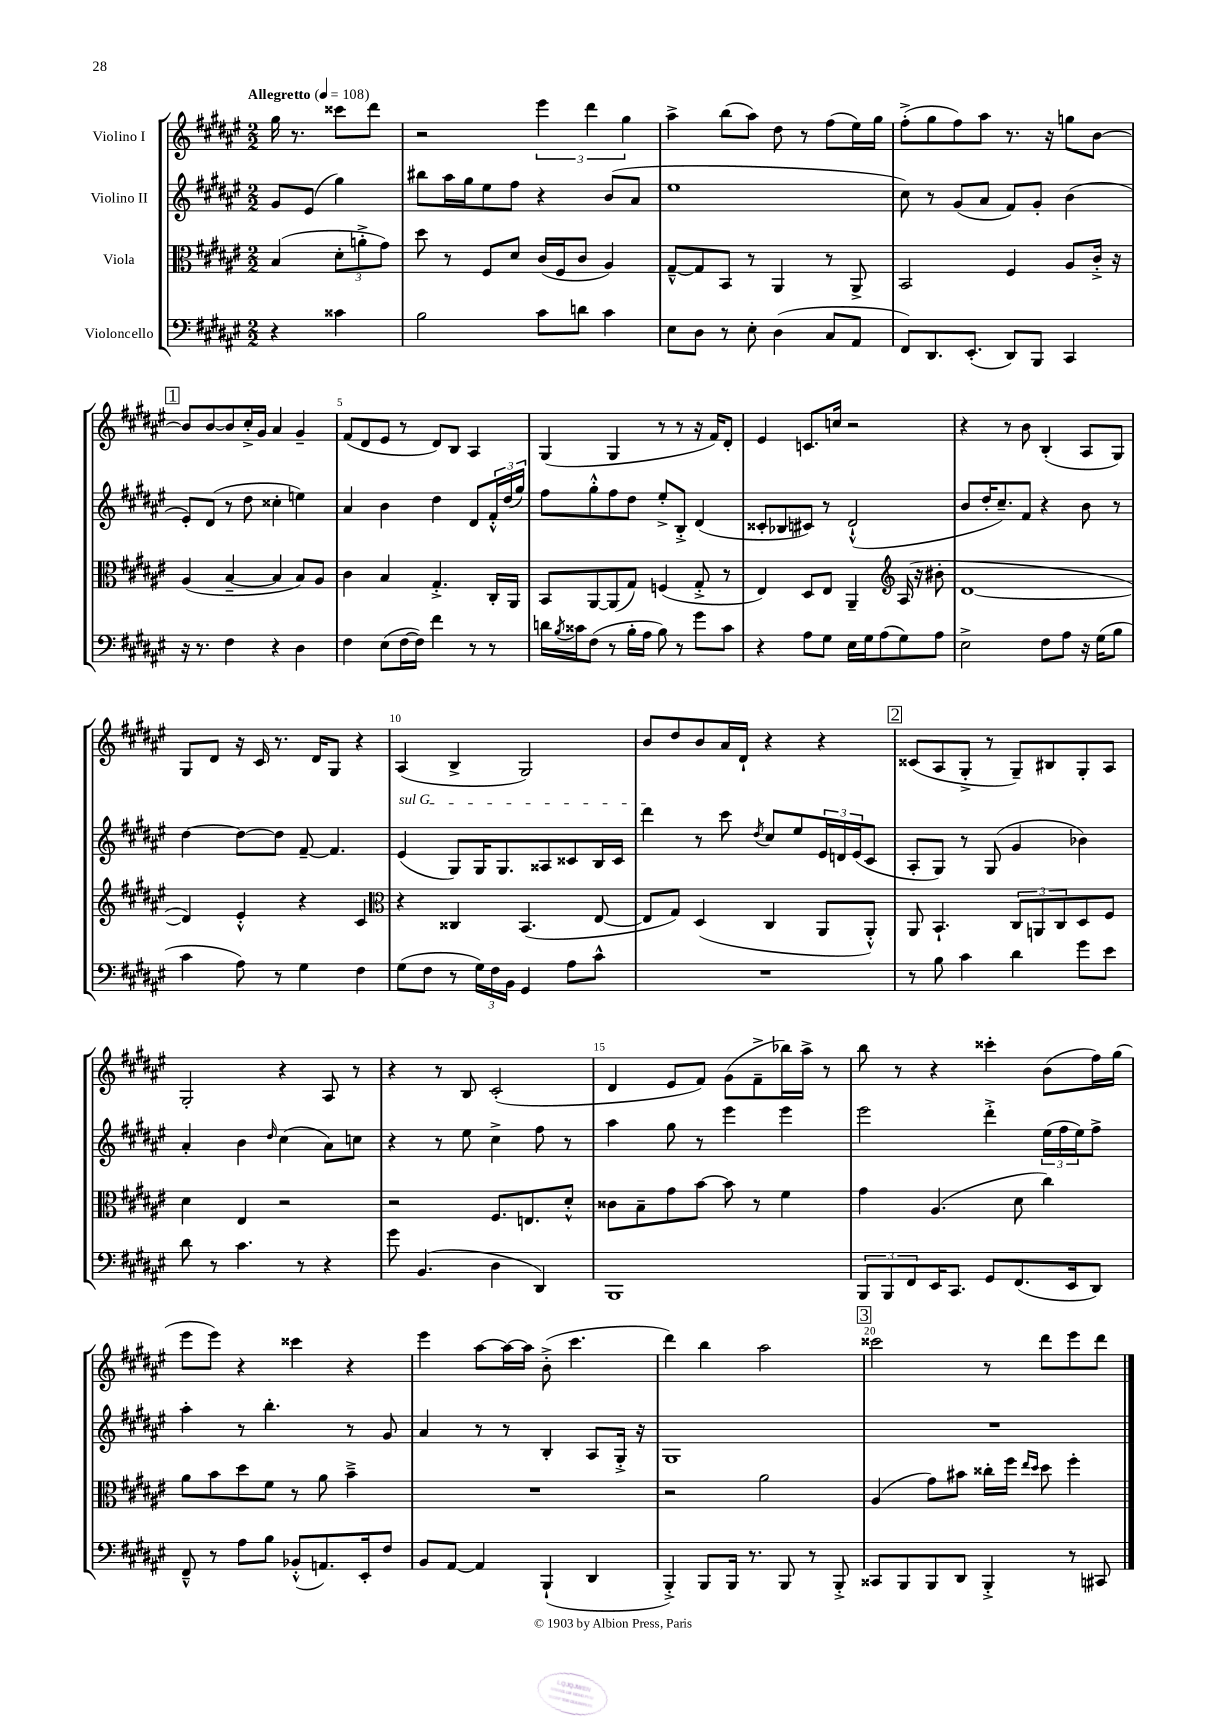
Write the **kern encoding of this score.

**kern	**kern	**kern	**kern
*staff4	*staff3	*staff2	*staff1
*clefF4	*clefC3	*clefG2	*clefG2
*k[f#c#g#d#a#e#]	*k[f#c#g#d#a#e#]	*k[f#c#g#d#a#e#]	*k[f#c#g#d#a#e#]
*M2/2	*M2/2	*M2/2	*M2/2
*MM108	*MM108	*MM108	*MM108
4r	(4B/	8g#/L	16gg#\
.	.	.	8.r
.	.	(8e#/J	.
4c##\	12d#'\L	4gg#\)	8ccc##\L
.	12a'^\	.	.
.	.	.	8ddd#\J
.	12g#\J)	.	.
=	=	=	=
2B\	8dd#\	8bb#\L	2r
.	8r	16aa#\L	.
.	.	16gg#\J	.
.	8F#/L	8ee#\	.
.	8d#/J	8ff#\J	.
8c#\L	(16c#/LL	4r	6eee#\
.	16F#/J	.	.
8d\J	8c#/J	.	.
.	.	.	6ddd#\
4c#\	4A#/)	(8b/L	.
.	.	.	6gg#\
.	.	8a#/J	.
=	=	=	=
8E#\L	[8G#~^^/L	1ee#	4aa#^\
8D#\J	8G#/]	.	.
8r	8BB/J	.	(8bb\L
8E#'\	8r	.	8aa#\J)
(4D#\	4AA#/	.	8dd#\
.	.	.	8r
8C#/L	8r	.	(8ff#\L
8AA#/J	8AA#^/	.	16ee#\L)
.	.	.	16gg#\JJ
=	=	=	=
8FF#/L)	2BB/	8cc#\)	(8ff#'^\L
8.DD#/	.	8r	8gg#\
.	.	(8g#/L	8ff#\)
(8.EE#'/J	.	.	.
.	.	8a#/J	8aa#\J
8DD#/L)	4F#/	8f#/L)	8.r
8BBB/J	.	8g#'/J	.
.	.	.	16r
4CC#/	8A#/L	(4b\	8gg\L
.	16c#'^/Jk	.	[8b\J
.	16r	.	.
=	=	=	=
16r	(4A#/	8e#'/L)	8b/]L
8.r	.	.	.
.	.	(8d#/J	[8b/
4F#\	[4B~/	8r	8b/]
.	.	8dd#\	16cc#'^/L
.	.	.	16g#/JJ
4r	4B/]	4cc##'\	4a#/
4D#\	8B/L)	4ee\)	4g#~/
.	8A#/J	.	.
=	=	=	=
4F#\	4c#\	4a#/	(8f#/L
.	.	.	8d#/
(8E#\L	4B/	4b\	8e#/J
[16F#\L	.	.	8r
16F#\]JJ)	.	.	.
4f#\	4.G#'^/	4dd#\	8d#/L)
.	.	.	8B/J
8r	.	8d#/L	4A#/
8r	16C#'/LL	24f#'^^/L	.
.	.	(24dd#/	.
.	16AA#/JJ	.	.
.	.	24gg#/JJ)	.
=	=	=	=
16d\LL	8BB/L	8ff#\L	(4G#/
8qB/	.	.	.
16c##\J	.	.	.
(8F#\J	[8AA#/	8gg#'^^\	.
8r	(8AA#/]	8ff#\	4G#/
16B'\LL	8G#/J)	8dd#\J	.
16A#\JJ	.	.	.
8B\)	(4F/	8ee#'^/L	8r
8r	.	8B'^/J	8r
8g#\L	8G#'^/	(4d#/	16r
.	.	.	16f#/LK)
8c##\J	8r	.	8d#'/J
=	=	=	=
4r	4E#/)	8c##'/L	4e#/
.	.	8B-/	.
8A#\L	8D#/L	8c#/J)	8.c/L
8G#\J	8E#/J	8r	.
.	.	.	16cc/Jk
16E#\LL	4AA#~/	(2d#`^^/	2r
16G#\J	.	.	.
(8A#\	.	.	.
*	*clefG2	*	*
8G#\)	(16A#/	.	.
.	16r	.	.
8A#\J	8b#'\	.	.
=	=	=	=
2E#^\	[1d#	8b/L	4r
.	.	16dd#'/K	.
.	.	8.cc#~/)	.
.	.	.	8r
.	.	8f#/J	8b\
8F#\L	.	4r	(4B'/
8A#\J	.	.	.
16r	.	8b\	8A#/L
(16G#\LK	.	.	.
8B\J	.	8r	8G#/J)
=	=	=	=
4c#\	4d#/])	[4dd#\	8G#/L
.	.	.	8d#/J
8A#\)	4e#'^^/	8dd#\_L	16r
.	.	.	16c#/
8r	.	8dd#\]J	8.r
4G#\	4r	[8f#~/	.
.	.	.	16d#/LK
.	.	4.f#/]	8G#/J
4F#\	4c#/	.	4r
=	=	=	=
*	*clefC3	*	*
(8G#\L	4r	(4e#/	(4A#/
8F#\J	.	.	.
8r	4C##/	8G#/L)	4B^/
24G#\LL)	.	16G#/K	.
24F#\	.	.	.
.	.	8.G#/	.
24BB\JJ	.	.	.
4GG#/	(4.BB/	.	2G#/)
.	.	8A##/	.
8A#\L	.	8c##/	.
8c#^^\J	[8E#/	16B/L	.
.	.	16c##/JJ	.
=	=	=	=
1r	8E#/]L	4ddd#\	8b/L
.	8G#/J)	.	8dd#/
.	(4D#/	8r	8b/
.	.	8ccc#\	16a#/L
.	.	.	16d#`/JJ
.	.	8qdd#/	.
.	4C#/	8cc#/L	4r
.	.	8ee#/	.
.	8AA#/L	24e#/L	4r
.	.	24d/	.
.	.	(24e#/J	.
.	8AA#'^^/J)	8c#/J	.
=	=	=	=
8r	8AA#/	8A#'/L	(8c##/L
8B\	4.BB`/	8G#/J)	8A#/
4c#\	.	8r	8G#'^/J
.	.	(8G#/	8r
4d#\	12C#/L	4g#/	8G#~/L)
.	12AA/	.	.
.	.	.	8B#/
.	12C#/	.	.
8g#\L	8D#/	4b-\)	8G#'/
8e#\J	8F#/J	.	8A#/J
=	=	=	=
8d#\	4d#\	4a#'/	2G#'/
8r	.	.	.
4.c#\	4E#/	4b\	.
.	.	16qqdd#/	.
.	2r	(4cc#\	4r
8r	.	.	.
4r	.	8a#\L)	8A#/
.	.	8cc\J	8r
=	=	=	=
8g#\	2r	4r	4r
(4.BB/	.	.	.
.	.	8r	8r
.	.	8ee#\	8B/
4D#\	8.F#/L	4cc#^\	(2c#'/
.	8.E/	.	.
4DD#/)	.	8ff#\	.
.	8d#'^^/J	8r	.
=	=	=	=
1BBB	8c##\L	4aa#\	4d#/
.	8B~\	.	.
.	8g#\	8gg#\	8e#/L
.	[8b\J	8r	8f#/J)
.	8b\]	4eee#\	(8g#\L
.	8r	.	8f#~^\
.	4f#\	4eee#\	16bb-\L)
.	.	.	16aa#^\JJ
.	.	.	8r
=	=	=	=
12BBB/L	4g#\	2eee#\	8bb\
12BBB/	.	.	.
.	.	.	8r
12FF#/	.	.	.
16EE#/K	(4.A#/	.	4r
8.CC#/J	.	.	.
8GG#/L	.	4ddd#'^\	4ccc##'\
(8.FF#/	8d#\	.	.
.	4cc#\)	(24ee#\LL	(8b\L
.	.	24ff#\	.
16EE#/k	.	.	.
.	.	24ee#\J)	.
8DD#/J)	.	8ff#^\J	16ff#\L)
.	.	.	(16gg#\JJ
=	=	=	=
8FF#~^^/	8a#\L	4aa#'\	8eee#\L
8r	8b\	.	8eee#\J)
8A#\L	8dd#\	8r	4r
8B\J	8f#\J	4.bb'\	.
(8BB-'^^/L	8r	.	4ccc##\
8.AA/)	8a#\	.	.
.	4b~^\	8r	4r
16EE#'/k	.	.	.
8F#/J	.	8g#/	.
=	=	=	=
8BB/L	1r	4a#/	4eee#\
[8AA#/J	.	.	.
4AA#/]	.	8r	[8aa#\L
.	.	8r	16aa#\_L
.	.	.	16aa#\]JJ
(4BBB`/	.	4B'/	(8b'^\
.	.	.	4.ccc#\
4DD#/	.	8A#/L	.
.	.	16G#'^/Jk	.
.	.	16r	.
=	=	=	=
4BBB'^/)	2r	1G#	4ddd#\)
8BBB/L	.	.	4bb\
16BBB/Jk	.	.	.
8.r	.	.	.
.	2a#\	.	2aa#\
8BBB/	.	.	.
8r	.	.	.
8BBB'^/	.	.	.
=	=	=	=
8CC##/L	(4A#/	1r	2ccc##\
8BBB/	.	.	.
8BBB/	8g#\L)	.	.
8DD#/J	8b#\J	.	.
4BBB'^/	16cc##'\LL	.	8r
.	16ff#\JJ	.	.
.	16qqee#/LL	.	.
.	16qqdd#/JJ	.	.
.	8dd#\	.	8ddd#\L
8r	4ff#'\	.	8eee#\
8CC#/	.	.	8ddd#\J
==	==	==	==
*-	*-	*-	*-
